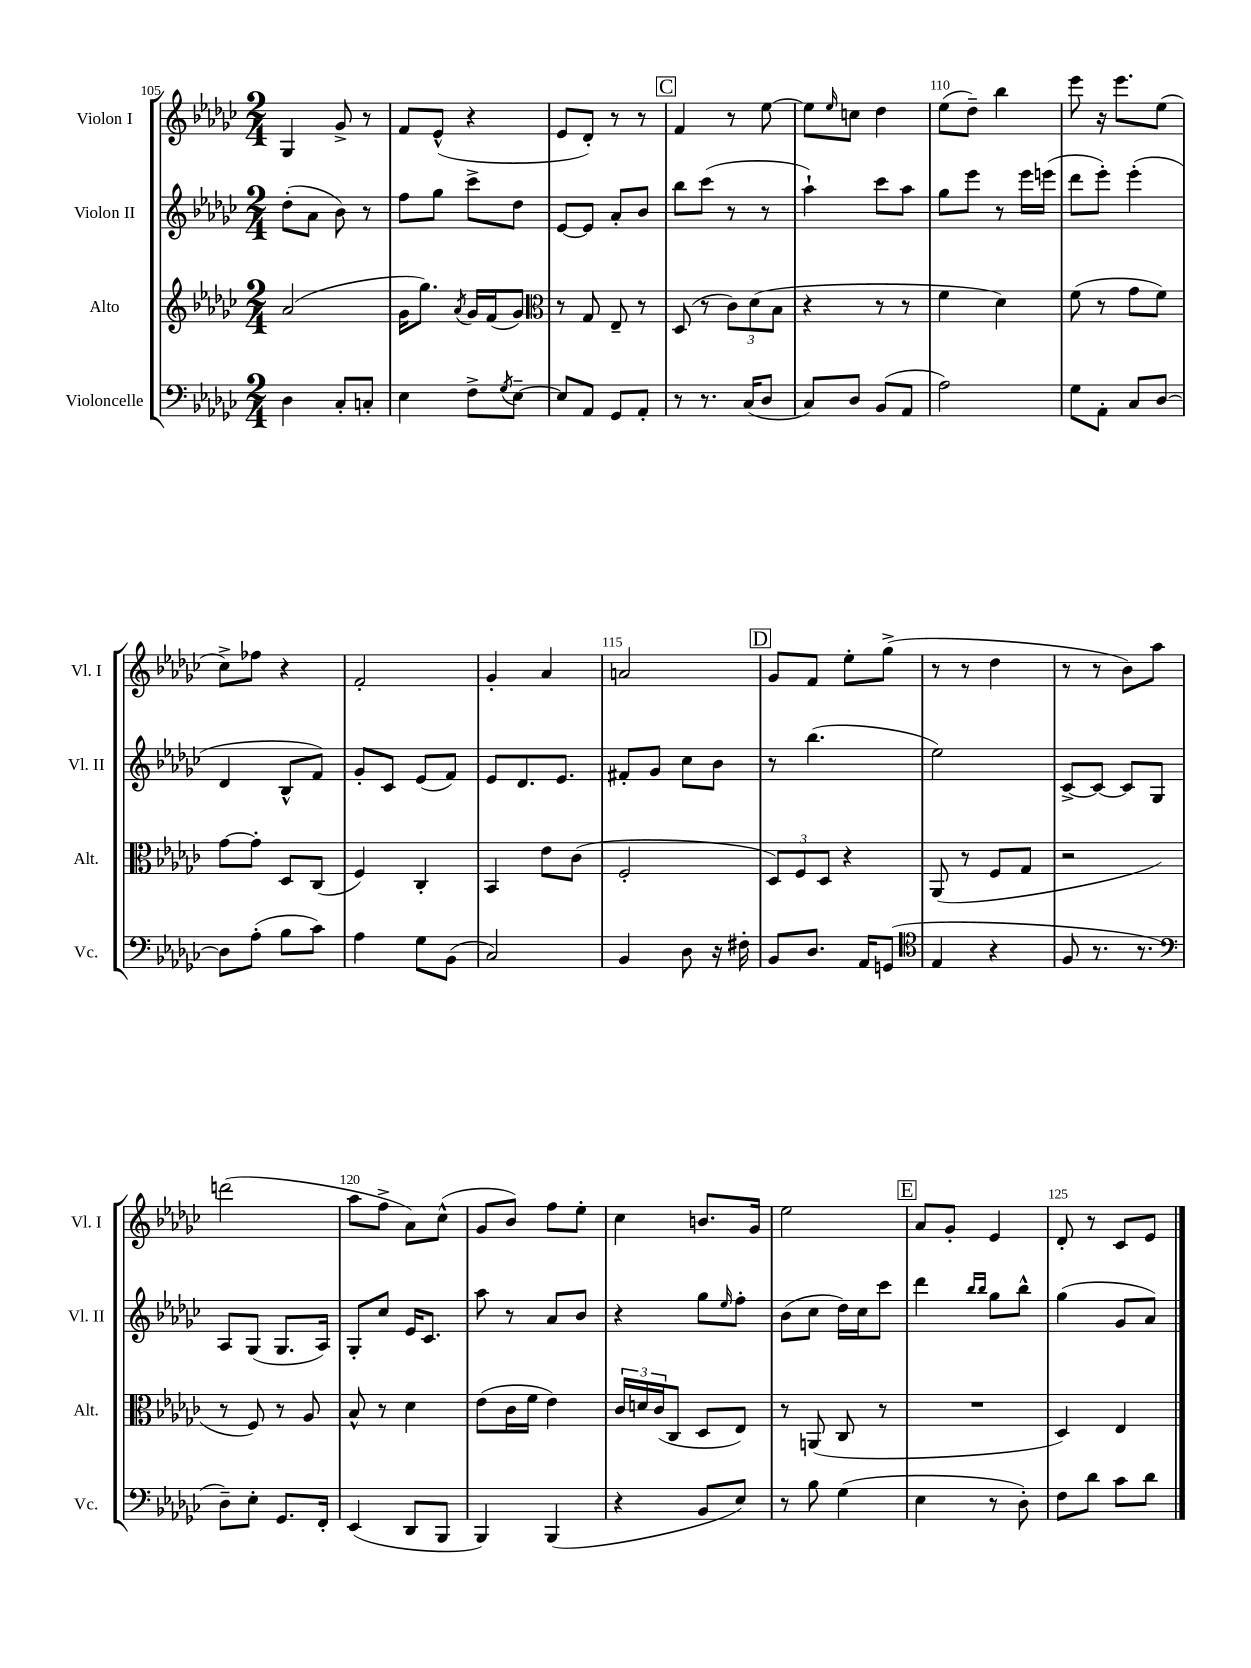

**kern	**kern	**kern	**kern
*staff4	*staff3	*staff2	*staff1
*clefF4	*clefG2	*clefG2	*clefG2
*k[b-e-a-d-g-c-]	*k[b-e-a-d-g-c-]	*k[b-e-a-d-g-c-]	*k[b-e-a-d-g-c-]
*M2/4	*M2/4	*M2/4	*M2/4
4D-\	(2a-/	(8dd-'\L	4G-/
.	.	8a-\J	.
8C-'/L	.	8b-\)	8g-^/
8C'/J	.	8r	8r
=	=	=	=
4E-\	16g-\LK	8ff\L	8f/L
.	8.gg-\J)	.	.
.	.	8gg-\J	(8e-^^/J
.	8qa-/	.	.
8F^\L	16g-/LL	8ccc-^\L	4r
.	(16f/J	.	.
8qG-/	.	.	.
[8E-~\J	8g-/J)	8dd-\J	.
=	=	=	=
*	*clefC3	*	*
8E-/]L	8r	[8e-/L	8e-/L
8AA-/J	8G-/	8e-/]J	8d-'/J)
8GG-/L	8E-~/	8a-'/L	8r
8AA-'/J	8r	8b-/J	8r
=	=	=	=
8r	(8D-/	8bb-\L	4f/
8.r	8r	(8ccc-\J	.
.	12c-\L)	8r	8r
(16C-/LK	.	.	.
.	(12d-\	.	.
8D-/J	.	8r	[8ee-\
.	12B-\J	.	.
=	=	=	=
8C-/L)	4r	4aa-`\)	8ee-\]L
.	.	.	16qqee-/
8D-/J	.	.	8cc\J
(8BB-/L	8r	8ccc-\L	4dd-\
8AA-/J	8r	8aa-\J	.
=	=	=	=
2A-\)	4f\	8gg-\L	(8ee-\L
.	.	8eee-\J	8dd-~\J)
.	4d-\)	8r	4bb-\
.	.	16eee-\LL	.
.	.	(16eee\JJ	.
=	=	=	=
8G-\L	(8f\	8ddd-\L	8eee-\
8AA-'\J	8r	8eee-'\J)	16r
.	.	.	8.eee-\L
8C-/L	8g-\L	(4eee-'\	.
[8D-/J	8f\J)	.	(8ee-\J
=	=	=	=
8D-\]L	[8g-\L	4d-/	8cc-^\L)
(8A-'\J	8g-'\]J	.	8ff-\J
8B-\L	8D-/L	8B-^^/L	4r
8c-\J)	(8C-/J	8f/J)	.
=	=	=	=
4A-\	4F/)	8g-'/L	2f'/
.	.	8c-/J	.
8G-\L	4C-'/	(8e-/L	.
(8BB-\J	.	8f/J)	.
=	=	=	=
2C-/)	4BB-/	8e-/L	4g-'/
.	.	8.d-/	.
.	8e-\L	.	4a-/
.	.	8.e-/J	.
.	(8c-\J	.	.
=	=	=	=
4BB-/	2F'/	8f#'/L	2a/
.	.	8g-/J	.
8D-\	.	8cc-\L	.
16r	.	8b-\J	.
16F#'\	.	.	.
=	=	=	=
8BB-/L	12D-/L)	8r	8g-/L
.	12F/	.	.
8.D-/J	.	(4.bb-\	8f/J
.	12D-/J	.	.
.	4r	.	8ee-'\L
16AA-/LK	.	.	.
(8GG/J	.	.	(8gg-^\J
=	=	=	=
*clefC4	*	*	*
4E-/	(8AA-/	2ee-\)	8r
.	8r	.	8r
4r	8F/L	.	4dd-\
.	8G-/J	.	.
=	=	=	=
8F/	2r	[8c-^/L	8r
8.r	.	8c-/_J	8r
.	.	8c-/]L	8b-\L)
8.r	.	.	.
.	.	8G-/J	8aa-\J
=	=	=	=
*clefF4	*	*	*
8D-~\L)	8r	8A-/L	(2ddd\
8E-'\J	8F/)	(8G-/J	.
8.GG-/L	8r	8.G-/L	.
.	8A-/	.	.
16FF'/Jk	.	16A-/Jk)	.
=	=	=	=
(4EE-/	8B-^^/	8G-'/L	8aa-\L
.	8r	8cc-/J	8ff^\J
8DD-/L	4d-\	16e-/LK	8a-\L)
.	.	8.c-/J	.
8BBB-/J	.	.	(8cc-^^\J
=	=	=	=
4BBB-/)	(8e-\L	8aa-\	8g-/L
.	16c-\L	8r	8b-/J)
.	16f\JJ	.	.
(4BBB-/	4e-\)	8a-/L	8ff\L
.	.	8b-/J	8ee-'\J
=	=	=	=
4r	24c-/LL	4r	4cc-\
.	24d/	.	.
.	(24c-/J	.	.
.	8C-/J	.	.
8BB-/L	8D-/L	8gg-\L	8.b/L
.	.	16qqee-/	.
8E-/J)	8E-/J)	8ff'\J	.
.	.	.	16g-/Jk
=	=	=	=
8r	8r	(8b-\L	2ee-\
8B-\	(8AA/	8cc-\J	.
(4G-\	8C-/	16dd-\LL)	.
.	.	16cc-\J	.
.	8r	8ccc-\J	.
=	=	=	=
4E-\	2r	4ddd-\	8a-/L
.	.	.	8g-'/J
.	.	16qqbb-/LL	.
.	.	16qqbb-/JJ	.
8r	.	8gg-\L	4e-/
8D-'\)	.	8bb-^^\J	.
=	=	=	=
8F\L	4D-/)	(4gg-\	8d-'/
8d-\J	.	.	8r
8c-\L	4E-/	8g-/L	8c-/L
8d-\J	.	8a-/J)	8e-/J
==	==	==	==
*-	*-	*-	*-
